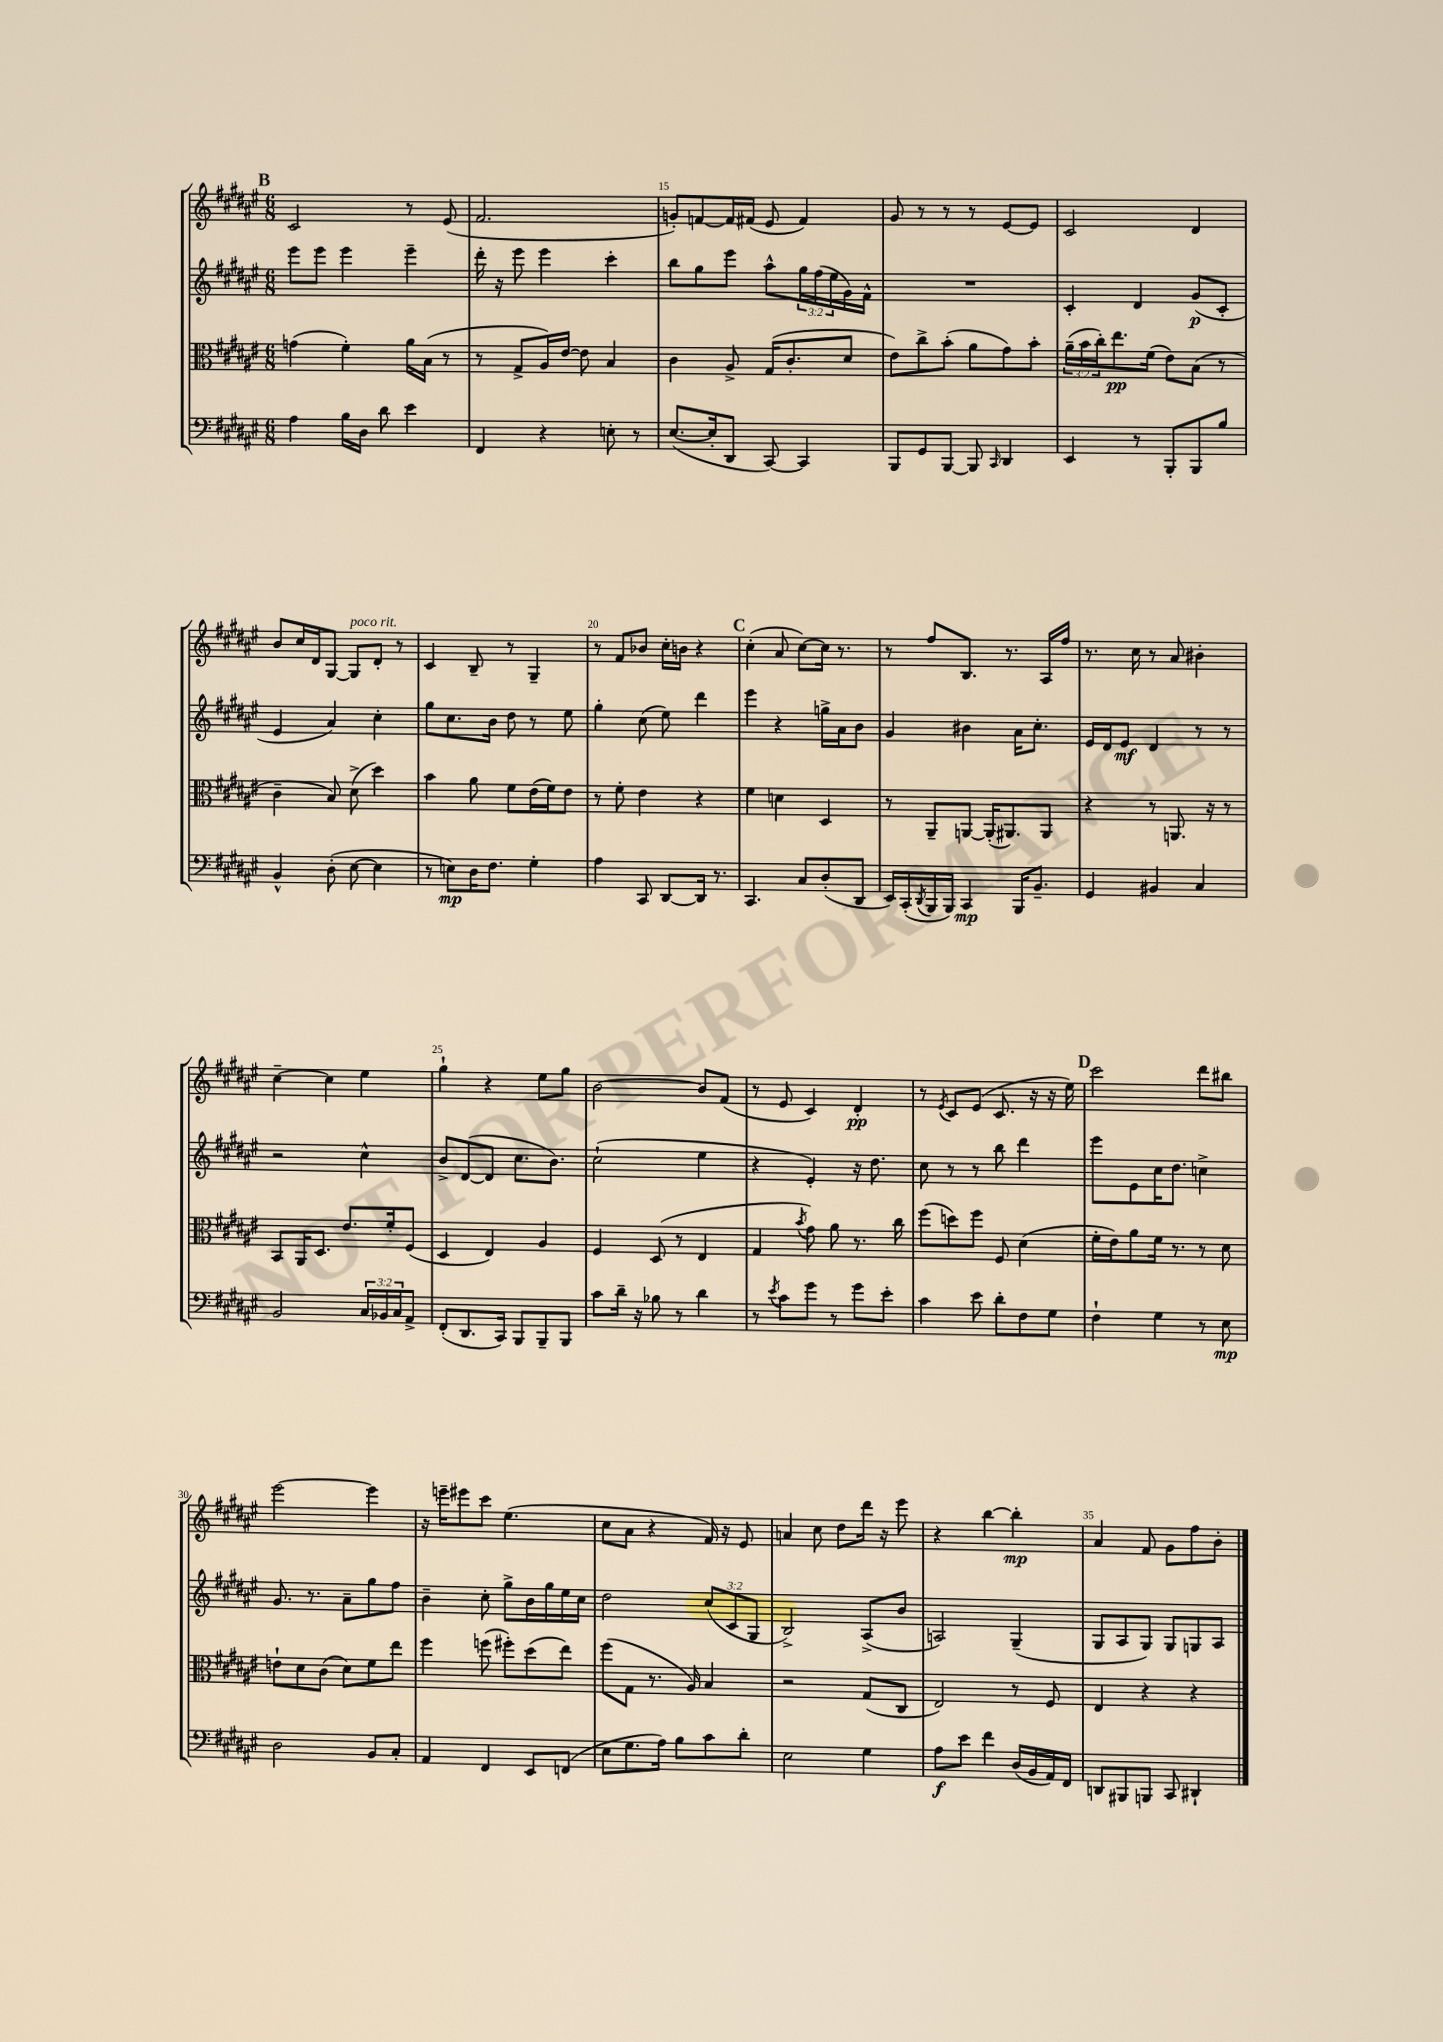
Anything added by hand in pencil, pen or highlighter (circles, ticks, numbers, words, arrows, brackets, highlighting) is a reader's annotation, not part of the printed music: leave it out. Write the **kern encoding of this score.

**kern	**kern	**kern	**kern
*staff4	*staff3	*staff2	*staff1
*clefF4	*clefC3	*clefG2	*clefG2
*k[f#c#g#d#a#e#]	*k[f#c#g#d#a#e#]	*k[f#c#g#d#a#e#]	*k[f#c#g#d#a#e#]
*M6/8	*M6/8	*M6/8	*M6/8
4A#\	(4g\	8eee#\L	2c#/
.	.	8eee#\J	.
16B\LL	4f#'\)	4eee#\	.
16D#\JJ	.	.	.
8d#\	.	.	.
4e#\	16a#\LL	4eee#~\	8r
.	(16B\JJ	.	.
.	8r	.	(8e#/
=	=	=	=
4FF#/	8r	16ddd#'\	2.f#/
.	.	16r	.
.	8G#^/L	8eee#\	.
4r	16A#/L)	4eee#\	.
.	[16e#/JJ	.	.
.	8e#\]	.	.
8E'\	4B/	4ccc#'\	.
8r	.	.	.
=	=	=	=
([8.E#/L	4c#\	8bb\L	8g'/L)
.	.	8gg#\	[8f/
16E#'/]k	.	.	.
8DD#/J	8A#^/	8eee#\J	16f/]L
.	.	.	(16f#/JJ
[8CC#/)	(16G#/LK	8aa#^^\L	8e#/
.	8.c#'/	.	.
4CC#/]	.	24gg#\L	4f#/)
.	.	(24ff#\	.
.	.	24ee#\	.
.	8d#/J	16g#\)	.
.	.	16f#^^\JJ	.
=	=	=	=
8BBB/L	8e#\L)	2.r	8g#/
8GG#/	8cc#^\	.	8r
[8BBB/J	(8b'\J	.	8r
8BBB/]	8a#\L	.	8r
16qqCC#/	.	.	.
4DD#/	8g#\)	.	[8e#/L
.	8b'\J	.	8e#/]J
=	=	=	=
4EE#/	(24a#~\LL	4c#'/	2c#/
.	24b\	.	.
.	24cc#'\J)	.	.
.	8.ee#\	.	.
8r	.	4d#/	.
.	(16f#\Jk	.	.
8BBB'/L	8e#\L)	.	.
8BBB/	(8B\J	(8g#/L	4d#/
8B/J	8r	8c#'/J	.
=	=	=	=
4BB^^/	4c#~\	4e#/	8b/L
.	.	.	16cc#/L
.	.	.	16d#/J
(8D#'\	8B/)	4a#/)	[8G#/J
[8E#\	(8d#^\	.	8G#/]L
4E#\]	4dd#\)	4cc#'\	8d#'/J
.	.	.	8r
=	=	=	=
8r	4b\	8gg#\L	4c#/
8E\L)	.	8.cc#\	.
16D#\K	8a#\	.	8B~/
8.F#\J	.	16b\Jk	.
.	8f#\L	8dd#\	8r
4G#'\	(16e#\L	8r	4G#~/
.	16f#\J)	.	.
.	8e#\J	8ee#\	.
=	=	=	=
4A#\	8r	4gg#'\	8r
.	8f#'\	.	8f#/L
8CC#/	4e#\	(8cc#\	8b-/J
[8DD#/L	.	8ee#\)	16cc#'\LL
.	.	.	16b\JJ
16DD#/]Jk	4r	4ddd#\	4r
8.r	.	.	.
=	=	=	=
4.CC#/	4f#\	4eee#\	(4cc#'\
.	4d\	4r	8a#/
8C#/L	.	.	[8cc#\L)
(8D#'/	4D#/	16gg^\LL	16cc#\]Jk
.	.	16a#\J	8.r
8DD#/J	.	8b\J	.
=	=	=	=
16EE#/LL)	8r	4g#/	8r
(16CC#'/	.	.	.
8qDD#/	.	.	.
16BBB/	8AA#~/L	.	8ff#/L
16BBB/JJ)	.	.	.
4CC#/	[8AA/J	4b#\	8.B/J
.	(16AA'/]LK	.	.
.	8.AA#/)	.	8.r
16BBB/LK	.	16a#\LK	.
8.BB~/J	.	8.cc#'\J	.
.	8AA#/J	.	16A#/LL
.	.	.	16ff#/JJ
=	=	=	=
4GG#/	4r	16e#/LL	8.r
.	.	16d#/J	.
.	.	8e#/J	.
.	.	.	16cc#\
4BB#/	8r	4d#/	8r
.	8.AA/	.	8a#/
4C#/	.	8r	4b#'\
.	16r	.	.
.	8r	8r	.
=	=	=	=
2BB/	8BB/L	2r	[4cc#~\
.	16AA#/K	.	.
.	8.D#/J	.	.
.	.	.	4cc#\]
.	8.e#/L	.	.
24C#/LL	.	4cc#^^\	4ee#\
24BB-/	.	.	.
.	16f#'/k	.	.
24C#/J	.	.	.
8AA#^/J	(8F#/J	.	.
=	=	=	=
(8FF#'/L	4D#/	8b^/L	4gg#`\
8.DD#/	.	([8d#/	.
.	4E#/)	8d#/]J	4r
16CC#/Jk)	.	.	.
8BBB/L	.	8.cc#\L	.
8BBB~/	4A#/	.	8ee#\L
.	.	8.b\J)	.
8BBB/J	.	.	8gg#\J
=	=	=	=
8c#\L	4F#/	(2cc#`\	[2b\
16d#~\Jk	.	.	.
16r	.	.	.
8B-\	(8D#/	.	.
8r	8r	.	.
4d#\	4E#/	4ee#\	8b/]L
.	.	.	(8f#/J
=	=	=	=
8r	4G#/	4r	8r
8qe#/	.	.	.
8c#\L	.	.	8e#/
.	8qb/	.	.
8g#\J	8g#\)	4e#'/)	4c#/)
8r	8a#\	.	.
8g#\L	8.r	16r	4d#'/
.	.	8.dd#\	.
8e#'\J	.	.	.
.	16cc#\	.	.
=	=	=	=
4c#\	(8ff#\L	8cc#\	8r
.	.	.	8qe#/
.	8dd\)	8r	8c#/L
8e#\	8ff#\J	8r	(8e#/J
8d#'\L	8F#/	8bb\	8.c#/
8F#\	(4d#\	4ddd#\	.
.	.	.	16r
8G#\J	.	.	16r
.	.	.	16ee#\)
=	=	=	=
4F#`\	16f#'\LL	8eee#\L	2ccc#\
.	16e#\J)	.	.
.	8a#\	8e#\	.
4G#\	16f#\Jk	16cc#\K	.
.	8.r	8.dd#\J	.
8r	8r	4cc^\	8ddd#\L
8E#\	8d#\	.	8bb#\J
=	=	=	=
2D#\	8e`\L	8.g#/	[2eee#\
.	8d#\	.	.
.	.	8.r	.
.	(8c#\J	.	.
.	8d#\L)	8a#~\L	.
8BB/L	8f#\	8gg#\	4eee#\]
8C#'/J	8ee#\J	8ff#\J	.
=	=	=	=
4AA#/	4ff#\	4b~\	16r
.	.	.	16eee~\LK
.	.	.	8eee#\
4FF#/	(8ff\	8cc#'\	8ccc#\J
.	8ff#'\L)	8gg#^\L	(4.ee#\
8EE#/L	(8dd#\	16b\L	.
.	.	16gg#\	.
(8FF/J	8ee#\J)	16ee#\	.
.	.	16cc#\JJ	.
=	=	=	=
8E#\L	(8ff#\L	2dd#\	8cc#\L
8.G#\	8G#\J	.	8a#\J
.	8.r	.	4r
16A#\Jk)	.	.	.
8B\L	.	.	.
.	16A#/)	.	.
8c#\	4B/	(12cc#/L	16f#/)
.	.	.	16r
.	.	12c#/	.
8d#'\J	.	.	8e#/
.	.	12G#/J	.
=	=	=	=
2E#\	2r	2B^/)	4a/
.	.	.	8cc#\
.	.	.	8dd#\L
4G#\	(8G#/L	(8A#^/L	16ddd#\Jk
.	.	.	16r
.	8C#/J	8b/J	8eee#\
=	=	=	=
8A#\L	2E#/)	2A/)	4r
8e#\J	.	.	.
4f#\	.	.	[4bb\
(16D#/LL	8r	(4G#~/	4bb'\]
16BB/	.	.	.
16AA#/)	8F#/	.	.
16FF#/JJ	.	.	.
=	=	=	=
8DD/L	4E#/	8G#/L	4a#/
8BBB#/	.	8A#/	.
8BBB/J	4r	8G#/J)	8f#/
8CC#/	.	8G#/L	8g#\L
4DD#`/	4r	8G/	8ff#\
.	.	8A#/J	8b'\J
==	==	==	==
*-	*-	*-	*-
